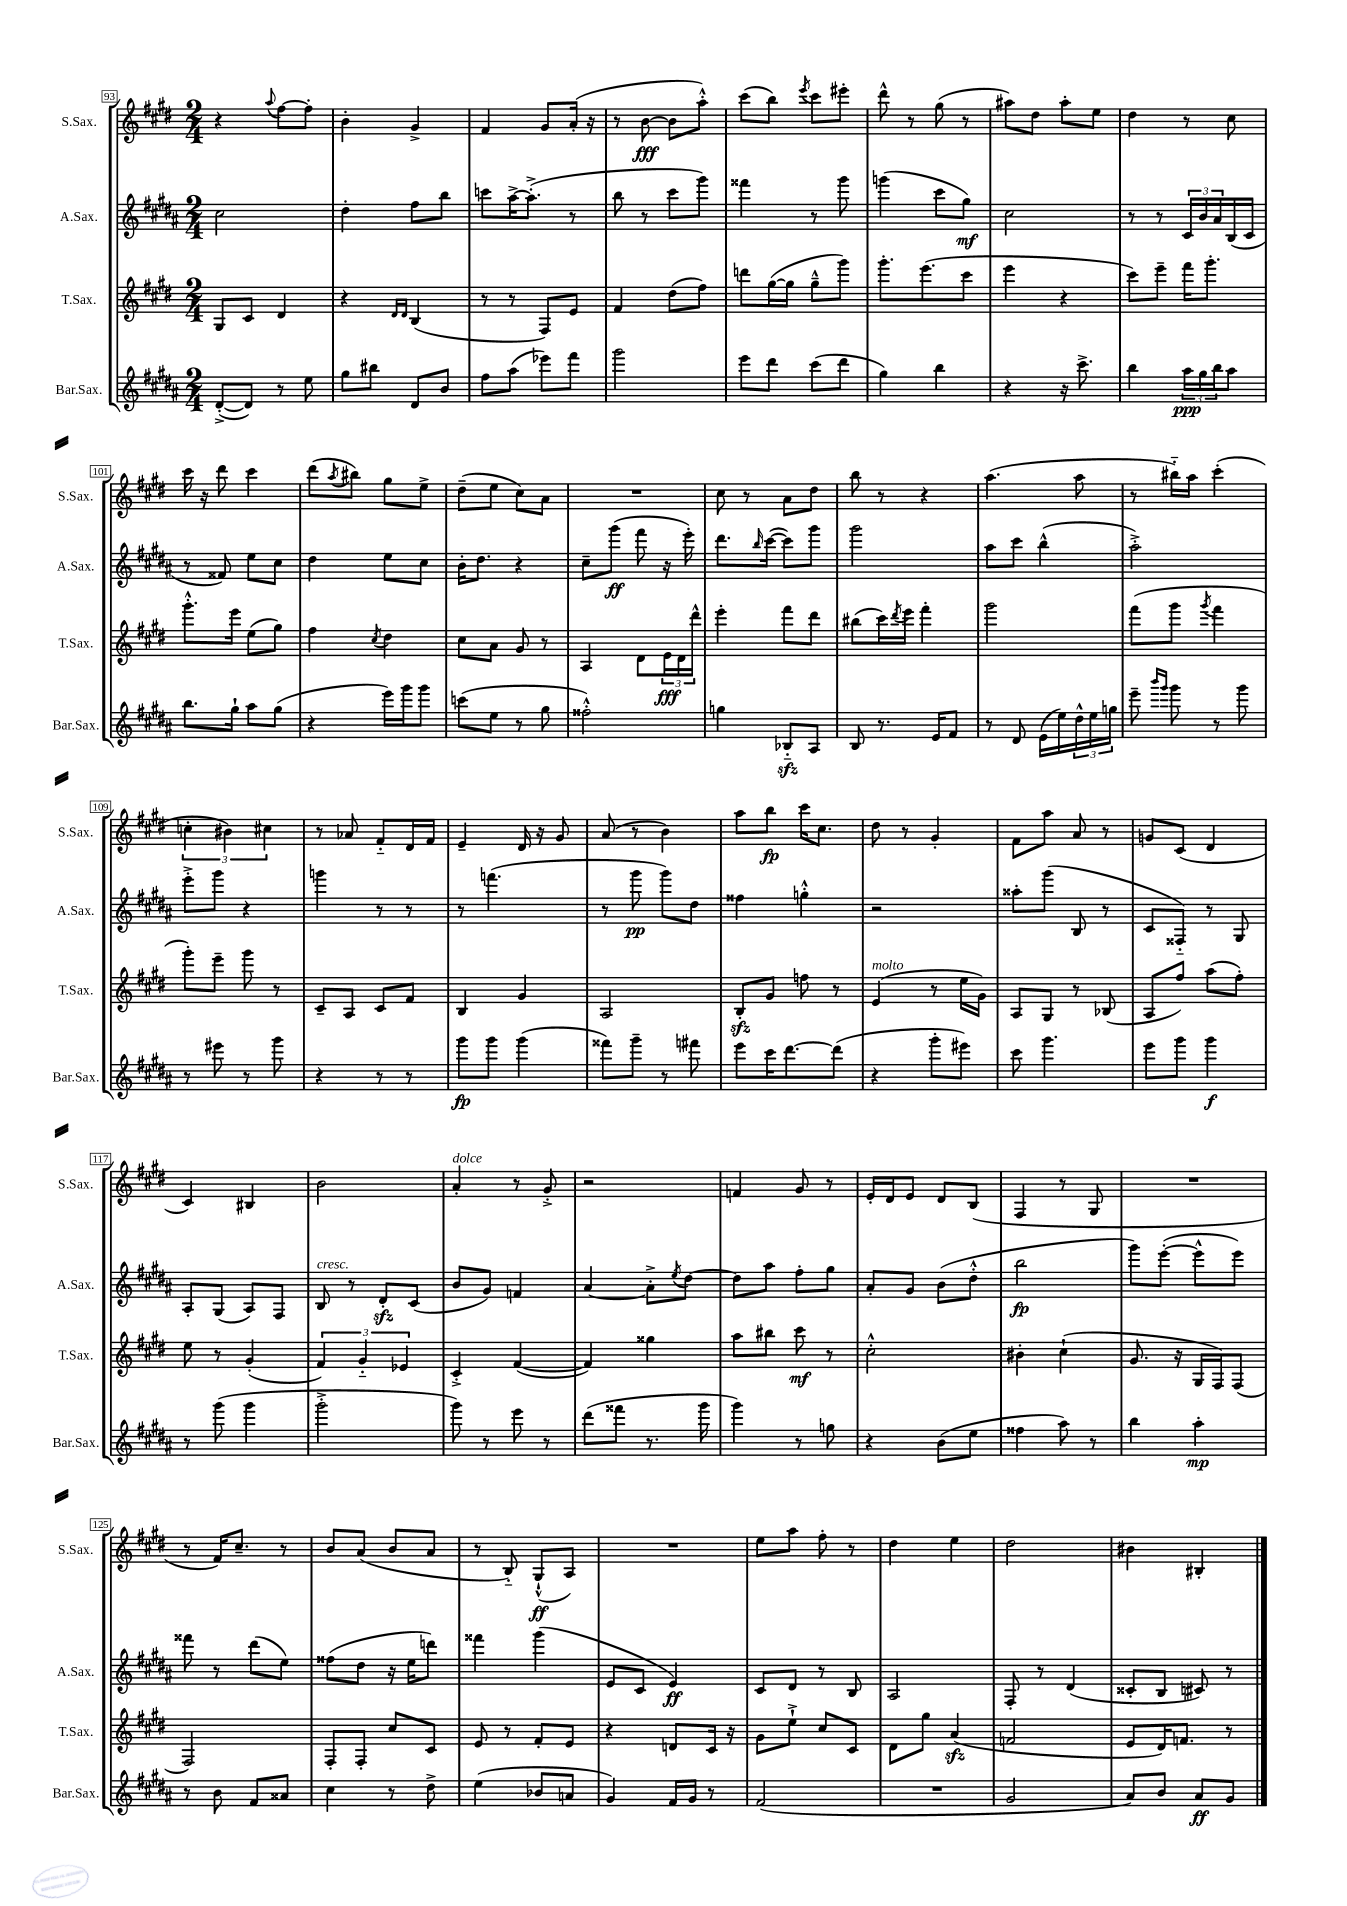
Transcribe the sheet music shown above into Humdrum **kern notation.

**kern	**dynam	**kern	**dynam	**kern	**dynam	**kern	**dynam
*part4	*part4	*part3	*part3	*part2	*part2	*part1	*part1
*staff4	*staff4	*staff3	*staff3	*staff2	*staff2	*staff1	*staff1
*I"Bar.Sax.	*	*I"T.Sax.	*	*I"A.Sax.	*	*I"S.Sax.	*
*I'Bar.Sax.	*	*I'T.Sax.	*	*I'A.Sax.	*	*I'S.Sax.	*
*clefG2	*	*clefG2	*	*clefG2	*	*clefG2	*
*k[f#c#g#d#a#]	*	*k[f#c#g#d#]	*	*k[f#c#g#d#a#]	*	*k[f#c#g#d#]	*
*M2/4	*	*M2/4	*	*M2/4	*	*M2/4	*
=93	=93	=93	=93	=93	=93	=93	=93
([8d#'^/L	.	8G#/L	.	2cc#\	.	4r	.
8d#/J])	.	8c#/J	.	.	.	.	.
.	.	.	.	.	.	8qqaa/	.
8r	.	4d#/	.	.	.	[8ff#\L	.
8ee\	.	.	.	.	.	8ff#'\J]	.
=94	=94	=94	=94	=94	=94	=94	=94
8gg#\L	.	4r	.	4dd#'\	.	4b'\	.
8bb#X\J	.	.	.	.	.	.	.
.	.	16qqd#/LL	.	.	.	.	.
.	.	16qqd#/JJ	.	.	.	.	.
8d#/L	.	(4B/	.	8ff#\L	.	4g#^/	.
8b/J	.	.	.	8bb\J	.	.	.
=95	=95	=95	=95	=95	=95	=95	=95
8ff#\L	.	8r	.	8cccn\L	.	4f#/	.
(8aa#\J	.	8r	.	[16aa#^\K	.	.	.
.	.	.	.	(8.aa#'^\J]	.	.	.
8eee-X\L)	.	8F#/L)	.	.	.	8g#/L	.
8fff#\J	.	8e/J	.	8r	.	(16a'/Jk	.
.	.	.	.	.	.	16r	.
=96	=96	=96	=96	=96	=96	=96	=96
2ggg#\	.	4f#/	.	8bb\	.	8r	.
.	.	.	.	8r	.	[8b\	fff
.	.	(8dd#\L	.	8ccc#\L	.	8b\L]	.
.	.	8ff#\J)	.	8ggg#\J)	.	8aa'^^\J)	.
=97	=97	=97	=97	=97	=97	=97	=97
8eee\L	.	8dddn\L	.	4fff##X\	.	(8ccc#\L	.
8ddd#\J	.	([16gg#\L	.	.	.	8bb\J)	.
.	.	16gg#\JJ]	.	.	.	.	.
.	.	.	.	.	.	8qeee/	.
(8ccc#\L	.	8gg#~^^\L	.	8r	.	8ccc#\L	.
8ddd#\J	.	8ggg#\J)	.	8ggg#\	.	8eee#X'\J	.
=98	=98	=98	=98	=98	=98	=98	=98
4gg#\)	.	8.ggg#'\L	.	(4gggn\	.	8ddd#^^\	.
.	.	.	.	.	.	8r	.
.	.	(8.eee\	.	.	.	.	.
4bb\	.	.	.	8ccc#\L	.	(8gg#\	.
.	.	8ccc#\J	.	8gg#\J)	mf	8r	.
=99	=99	=99	=99	=99	=99	=99	=99
4r	.	4eee\	.	2cc#\	.	8aa#X\L)	.
.	.	.	.	.	.	8dd#\J	.
16r	.	4r	.	.	.	8aa#'\L	.
8.ccc#^\	.	.	.	.	.	.	.
.	.	.	.	.	.	8ee\J	.
=100	=100	=100	=100	=100	=100	=100	=100
4bb\	.	8ccc#\L)	.	8r	.	4dd#\	.
.	.	8eee~\J	.	8r	.	.	.
24aa#\LL	ppp	16fff#\KL	.	24c#/LL	.	8r	.
24gg#\	.	.	.	24b/	.	.	.
.	.	8.ggg#'\J	.	.	.	.	.
24bb\J	.	.	.	24a#/	.	.	.
8aa#\J	.	.	.	(16B/	.	8cc#\	.
.	.	.	.	16c#/JJ	.	.	.
!!LO:LB:g=z
=101	=101	=101	=101	=101	=101	=101	=101
8.bb\L	.	8.ggg#'^^\L	.	8r	.	16ccc#\	.
.	.	.	.	.	.	16r	.
.	.	.	.	8f##X/)	.	8ddd#\	.
16gg#`\Jk	.	16eee\Jk	.	.	.	.	.
8aa#\L	.	(8ee\L	.	8ee\L	.	4ccc#\	.
(8gg#\J	.	8gg#\J)	.	8cc#\J	.	.	.
=102	=102	=102	=102	=102	=102	=102	=102
4r	.	4ff#\	.	4dd#\	.	(8ddd#\L	.
.	.	.	.	.	.	8qaa/	.
.	.	.	.	.	.	8bb#X\J)	.
.	.	8qcc#/	.	.	.	.	.
16eee\LL)	.	4dd#\	.	8ee\L	.	8gg#\L	.
16ggg#\J	.	.	.	.	.	.	.
8ggg#\J	.	.	.	8cc#\J	.	8ee^\J	.
=103	=103	=103	=103	=103	=103	=103	=103
(8cccn\L	.	8cc#\L	.	16b'\KL	.	(8dd#~\L	.
.	.	.	.	8.dd#\J	.	.	.
8ee\J	.	8a\J	.	.	.	8ee\J	.
8r	.	8g#/	.	4r	.	8cc#\L)	.
8gg#\	.	8r	.	.	.	8a\J	.
=104	=104	=104	=104	=104	=104	=104	=104
2ff##X'^^\)	.	4A/	.	8cc#~\L	.	2r	.
.	.	.	.	(8ggg#\J	ff	.	.
.	.	8d#\L	.	8fff#\	.	.	.
.	.	24e\L	fff	16r	.	.	.
.	.	24d#\	.	.	.	.	.
.	.	.	.	16eee'\)	.	.	.
.	.	24ddd#^^\JJ	.	.	.	.	.
=105	=105	=105	=105	=105	=105	=105	=105
4ggn\	.	4eee'\	.	8.ddd#\L	.	8cc#\	.
.	.	.	.	.	.	8r	.
.	.	.	.	16qqbb/	.	.	.
.	.	.	.	([16ccc#\Jk	.	.	.
8B-Xzz/L	.	8fff#\L	.	8ccc#\L])	.	8a\L	.
8A#/J	.	8ddd#\J	.	8ggg#\J	.	8dd#\J	.
=106	=106	=106	=106	=106	=106	=106	=106
8B/	.	(8bb#X\L	.	2ggg#\	.	8bb\	.
8.r	.	16ccc#\L)	.	.	.	8r	.
.	.	8qddd#/	.	.	.	.	.
.	.	16eee\JJ	.	.	.	.	.
.	.	4fff#'\	.	.	.	4r	.
16e/KL	.	.	.	.	.	.	.
8f#/J	.	.	.	.	.	.	.
=107	=107	=107	=107	=107	=107	=107	=107
8r	.	2ggg#\	.	8aa#\L	.	(4.aa\	.
8d#/	.	.	.	8ccc#\J	.	.	.
(16e\LL	.	.	.	(4bb^^\	.	.	.
16ee\)	.	.	.	.	.	.	.
24dd#^^\	.	.	.	.	.	8aa\	.
24ee\	.	.	.	.	.	.	.
24ggn\JJ	.	.	.	.	.	.	.
=108	=108	=108	=108	=108	=108	=108	=108
8eee~\	.	(8fff#\L	.	2aa#'^\)	.	8r	.
16qqbbb/LL	.	.	.	.	.	.	.
16qqggg#/JJ	.	.	.	.	.	.	.
8ggg#\	.	8ggg#\J	.	.	.	16bb#X\LL)	.
.	.	.	.	.	.	16aa\JJ	.
.	.	8qggg#/	.	.	.	.	.
8r	.	4fff#\	.	.	.	(4ccc#'\	.
8ggg#\	.	.	.	.	.	.	.
!!LO:LB:g=z
=109	=109	=109	=109	=109	=109	=109	=109
8r	.	8ggg#'\L)	.	8eee'^\L	.	6ccn'\	.
8eee#X\	.	8eee~\J	.	8ggg#\J	.	.	.
.	.	.	.	.	.	6b#X\)	.
8r	.	8ggg#\	.	4r	.	.	.
.	.	.	.	.	.	6cc#X\	.
8ggg#\	.	8r	.	.	.	.	.
=110	=110	=110	=110	=110	=110	=110	=110
4r	.	8c#~/L	.	4gggn\	.	8r	.
.	.	8A/J	.	.	.	8a-X/	.
8r	.	8c#/L	.	8r	.	8f#/L	.
8r	.	8f#/J	.	8r	.	16d#/L	.
.	.	.	.	.	.	16f#/JJ	.
=111	=111	=111	=111	=111	=111	=111	=111
8ggg#\L	fp	4B/	.	8r	.	4e~/	.
8ggg#\J	.	.	.	(4.fffn\	.	.	.
(4ggg#\	.	4g#/	.	.	.	16d#/	.
.	.	.	.	.	.	16r	.
.	.	.	.	.	.	8g#/	.
=112	=112	=112	=112	=112	=112	=112	=112
8fff##X\L)	.	2A/	.	8r	.	(8a/	.
8ggg#~\J	.	.	.	8ggg#\	pp	8r	.
8r	.	.	.	8ggg#\L)	.	4b\)	.
8fff#X\	.	.	.	8dd#\J	.	.	.
=113	=113	=113	=113	=113	=113	=113	=113
8eee\L	.	8Bzz'/L	.	4ff##X\	.	8aa\L	.
16ccc#\K	.	8g#/J	.	.	.	8bb\J	fp
[8.ddd#\	.	.	.	.	.	.	.
.	.	8ffn\	.	4ggn'^^\	.	16ccc#\KL	.
.	.	.	.	.	.	8.cc#\J	.
(8ddd#\J]	.	8r	.	.	.	.	.
=114	=114	=114	=114	=114	=114	=114	=114
!	!	!LO:TX:a:i:t=molto	!	!	!	!	!
4r	.	(4e/	.	2r	.	8dd#\	.
.	.	.	.	.	.	8r	.
8ggg#'\L	.	8r	.	.	.	4g#'/	.
8eee#X\J)	.	16ee\LL	.	.	.	.	.
.	.	16g#\JJ)	.	.	.	.	.
=115	=115	=115	=115	=115	=115	=115	=115
8ccc#\	.	8A/L	.	8aa##X'\L	.	8f#\L	.
4.ggg#\	.	8G#/J	.	(8ggg#\J	.	8aa\J	.
.	.	8r	.	8B/	.	8a/	.
.	.	(8B-X/	.	8r	.	8r	.
=116	=116	=116	=116	=116	=116	=116	=116
8eee\L	.	8A/L	.	8c#/L	.	8gn/L	.
8ggg#\J	.	8ff#/J)	.	8F##X/J)	.	(8c#/J	.
4ggg#\	f	(8aa\L	.	8r	.	4d#/	.
.	.	8ff#'\J)	.	8G#/	.	.	.
!!LO:LB:g=z
=117	=117	=117	=117	=117	=117	=117	=117
8r	.	8ee\	.	8A#'/L	.	4c#/)	.
(8ggg#\	.	8r	.	(8G#/J	.	.	.
4ggg#\	.	(4g#'/	.	8A#/L)	.	4B#X/	.
.	.	.	.	8F#/J	.	.	.
=118	=118	=118	=118	=118	=118	=118	=118
!	!	!	!	!LO:TX:a:i:t=cresc.	!	!	!
2ggg#'^\	.	6f#/)	.	8B/	.	2b\	.
.	.	.	.	8r	.	.	.
.	.	6g#/	.	.	.	.	.
.	.	.	.	8d#zz'/L	.	.	.
.	.	6e-X/	.	.	.	.	.
.	.	.	.	(8c#/J	.	.	.
=119	=119	=119	=119	=119	=119	=119	=119
!	!	!	!	!	!	!LO:TX:a:i:t=dolce	!
8ggg#\)	.	4c#'^/	.	8b/L	.	4a'/	.
8r	.	.	.	8g#/J)	.	.	.
8eee\	.	([4f#/	.	4fn/	.	8r	.
8r	.	.	.	.	.	8g#'^/	.
=120	=120	=120	=120	=120	=120	=120	=120
(8ddd#\L	.	4f#/])	.	[4a#/	.	2r	.
8fff##X\J	.	.	.	.	.	.	.
8.r	.	4gg##X\	.	8a#'^\L]	.	.	.
.	.	.	.	8qee/	.	.	.
.	.	.	.	[8dd#\J	.	.	.
16ggg#\	.	.	.	.	.	.	.
=121	=121	=121	=121	=121	=121	=121	=121
4ggg#\)	.	8aa\L	.	8dd#\L]	.	4fn/	.
.	.	8bb#X\J	.	8aa#\J	.	.	.
8r	.	8ccc#\	mf	8ff#'\L	.	8g#/	.
8ggn\	.	8r	.	8gg#\J	.	8r	.
=122	=122	=122	=122	=122	=122	=122	=122
4r	.	2cc#'^^\	.	8a#'/L	.	16e'/LL	.
.	.	.	.	.	.	16d#/J	.
.	.	.	.	8g#/J	.	8e/J	.
(8b\L	.	.	.	(8b\L	.	8d#/L	.
8ee\J	.	.	.	8dd#'^^\J	.	(8B/J	.
=123	=123	=123	=123	=123	=123	=123	=123
4ff##X\	.	4b#X'\	.	2bb\	fp	4F#/	.
8aa#\)	.	(4cc#`\	.	.	.	8r	.
8r	.	.	.	.	.	8G#/	.
=124	=124	=124	=124	=124	=124	=124	=124
4bb\	.	8.g#/	.	8ggg#\L)	.	2r	.
.	.	.	.	([8eee'\J	.	.	.
.	.	16r	.	.	.	.	.
4aa#'\	mp	16G#/LL	.	8eee^^\L]	.	.	.
.	.	16F#/J)	.	.	.	.	.
.	.	(8F#/J	.	8eee\J)	.	.	.
!!LO:LB:g=z
=125	=125	=125	=125	=125	=125	=125	=125
8r	.	2F#/)	.	8fff##X\	.	8r	.
8b\	.	.	.	8r	.	16f#/KL)	.
.	.	.	.	.	.	8.cc#~/J	.
8f#/L	.	.	.	(8ddd#\L	.	.	.
8a##X/J	.	.	.	8ee\J)	.	8r	.
=126	=126	=126	=126	=126	=126	=126	=126
4cc#\	.	8F#'/L	.	(8ff##X\L	.	8b/L	.
.	.	8F#'/J	.	8dd#\J	.	(8a/J	.
8r	.	8cc#/L	.	16r	.	8b/L	.
.	.	.	.	16ee\KL	.	.	.
8dd#^\	.	8c#/J	.	8dddn\J)	.	8a/J	.
=127	=127	=127	=127	=127	=127	=127	=127
(4ee\	.	8e/	.	4fff##X\	.	8r	.
.	.	8r	.	.	.	8B/)	.
8b-X/L	.	8f#'/L	.	(4ggg#\	.	(8G#`^^/L	ff
8an/J	.	8e/J	.	.	.	8A/J)	.
=128	=128	=128	=128	=128	=128	=128	=128
4g#/)	.	4r	.	8e/L	.	2r	.
.	.	.	.	8c#/J	.	.	.
16f#/LL	.	8dn/L	.	4e/)	ff	.	.
16g#/JJ	.	.	.	.	.	.	.
8r	.	16c#/Jk	.	.	.	.	.
.	.	16r	.	.	.	.	.
=129	=129	=129	=129	=129	=129	=129	=129
(2f#/	.	8g#\L	.	8c#/L	.	8ee\L	.
.	.	8ee`^\J	.	8d#/J	.	8aa\J	.
.	.	8cc#/L	.	8r	.	8ff#'\	.
.	.	8c#/J	.	8B/	.	8r	.
=130	=130	=130	=130	=130	=130	=130	=130
2r	.	8d#\L	.	2A#/	.	4dd#\	.
.	.	8gg#\J	.	.	.	.	.
.	.	(4azz/	.	.	.	4ee\	.
=131	=131	=131	=131	=131	=131	=131	=131
2g#/	.	2fn/	.	8F#'/	.	2dd#\	.
.	.	.	.	8r	.	.	.
.	.	.	.	(4d#/	.	.	.
=132	=132	=132	=132	=132	=132	=132	=132
8a#/L)	.	8e/L	.	8c##X'/L	.	4b#X\	.
8b/J	.	16d#/K)	.	8B/J	.	.	.
.	.	8.fn/J	.	.	.	.	.
8a#/L	ff	.	.	8c#X/)	.	4B#X'/	.
8g#/J	.	8r	.	8r	.	.	.
==	==	==	==	==	==	==	==
*-	*-	*-	*-	*-	*-	*-	*-
